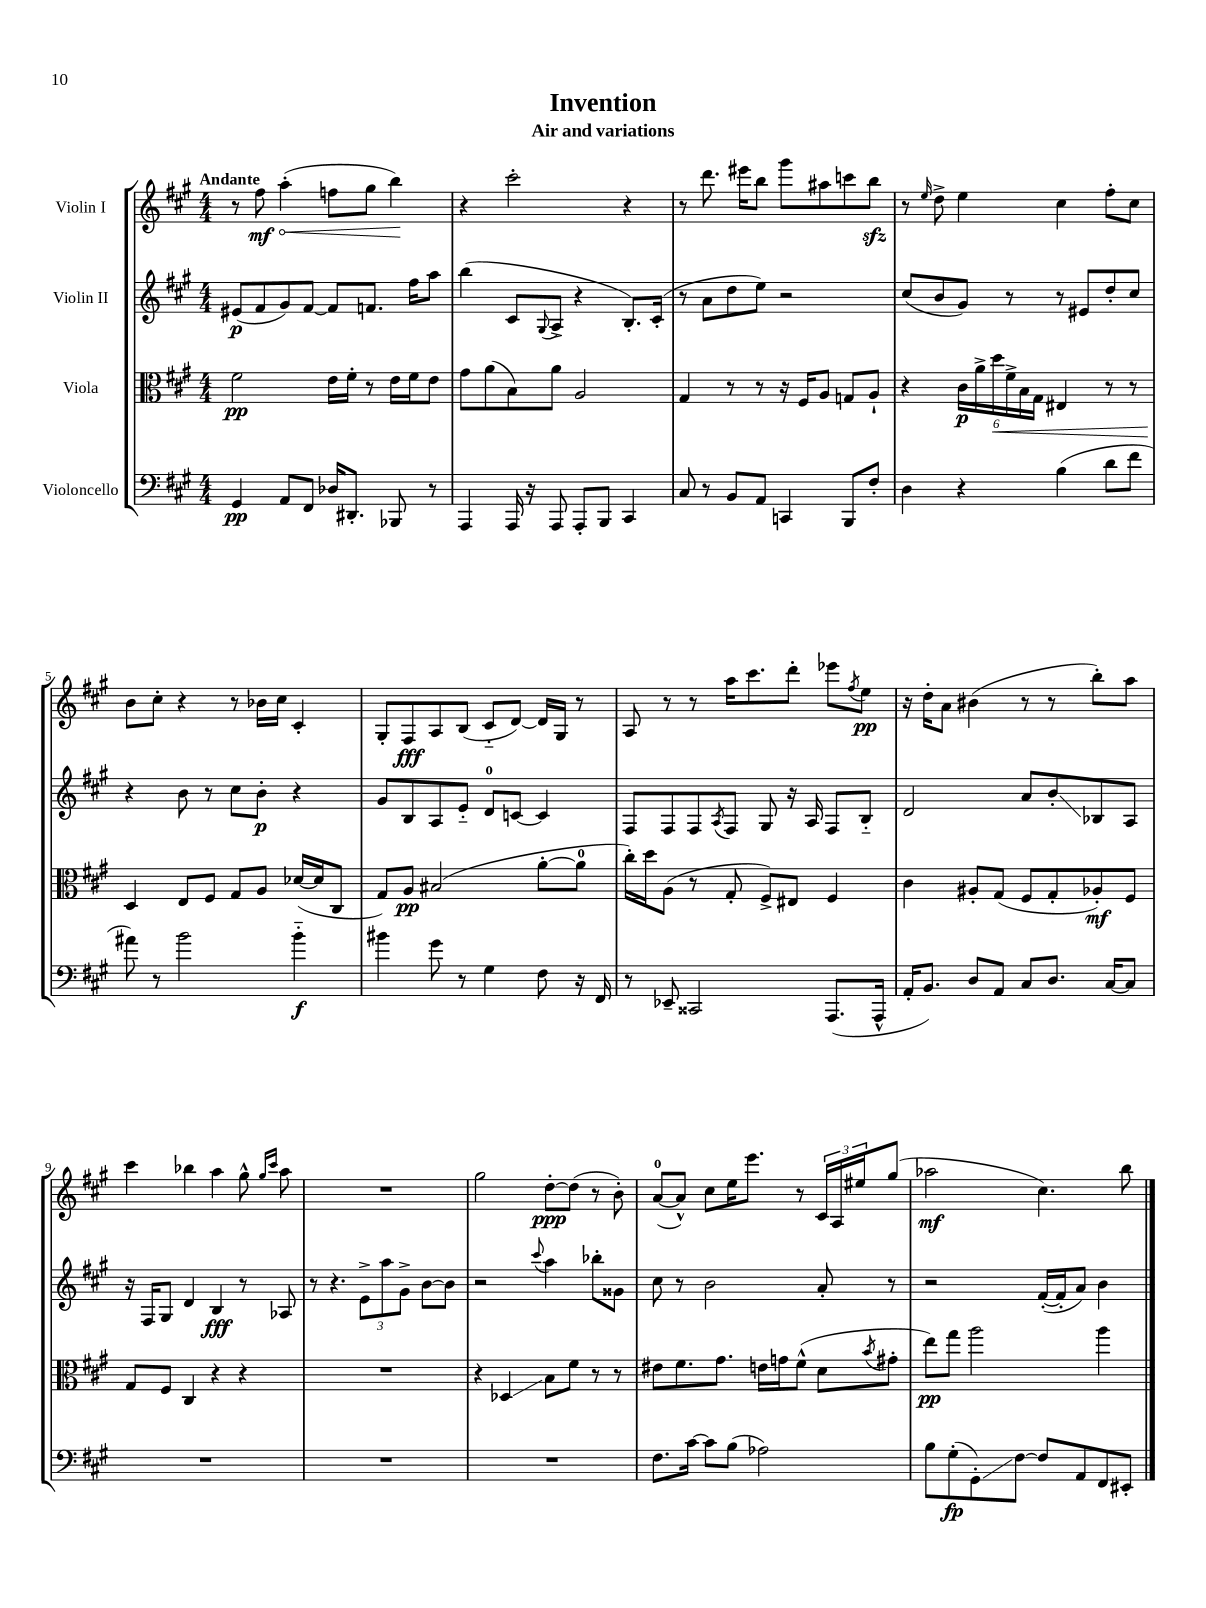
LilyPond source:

\header { title = "Invention" subtitle = "Air and variations" }
<<
\new StaffGroup <<
\new Staff = "s0" \with { instrumentName = "Violin I" } {
    \clef treble \key a \major \numericTimeSignature \time 4/4 \tempo "Andante"
    r8 fis''8\mf \once \override Hairpin.circled-tip = ##t a''4-.\<( f''8 gis''8 b''4\!) |
    r4 cis'''2-. r4 |
    r8 d'''8. eis'''16 b''8 gis'''8 ais''8 c'''8 b''8\sfz |
    r8 \grace { e''16 } d''8-> e''4 cis''4 fis''8-. cis''8 |
    b'8 cis''8-. r4 r8 bes'16 cis''16 cis'4-. |
    gis8-. fis8\fff a8 b8( cis'8-_ d'8~) d'16 gis16 r8 |
    a8 r8 r8 a''16 cis'''8. d'''8-. ees'''8 \acciaccatura { fis''8 } e''8\pp |
    r16 d''16-. a'8 bis'4( r8 r8 b''8-.) a''8 |
    cis'''4 bes''4 a''4 gis''8-^ \grace { gis''16 cis'''16 } a''8 |
    R1 |
    gis''2 d''8~-.\ppp d''8( r8 b'8-.) |
    a'8-0~( a'8-^) cis''8 e''16 e'''8. r8 \tuplet 3/2 { cis'16 a16 eis''16 } gis''8( |
    aes''2\mf cis''4.) b''8 \bar "|." |
}
\new Staff = "s1" \with { instrumentName = "Violin II" } {
    \clef treble \key a \major \numericTimeSignature \time 4/4
    eis'8\p( fis'8 gis'8) fis'8~ fis'8 f'8. fis''16 a''8 |
    b''4( cis'8 \appoggiatura { gis8 } a8-> r4 b8.-.) cis'16-.( |
    r8 a'8 d''8 e''8) r2 |
    cis''8( b'8 gis'8) r8 r8 eis'8 d''8-. cis''8 |
    r4 b'8 r8 cis''8 b'8-.\p r4 |
    gis'8 b8 a8 e'8-_ d'8-0 c'8~ c'4 |
    fis8 fis8 fis8 \acciaccatura { a8 } fis8 gis8 r16 a16 fis8 b8-_ |
    d'2 a'8 b'8-.\glissando bes8 a8 |
    r16 fis16 gis8 d'4 b4\fff r8 aes8 |
    r8 r4. \tuplet 3/2 { e'8-> a''8 gis'8-> } b'8~ b'8 |
    r2 \appoggiatura { cis'''8 } a''4 bes''8-. gisis'8 |
    cis''8 r8 b'2 a'8-. r8 |
    r2 fis'16~-.( fis'16-. a'8) b'4 \bar "|." |
}
\new Staff = "s2" \with { instrumentName = "Viola" } {
    \clef alto \key a \major \numericTimeSignature \time 4/4
    fis'2\pp e'16 fis'16-. r8 e'16 fis'16 e'8 |
    gis'8 a'8( b8) a'8 a2 |
    gis4 r8 r8 r16 fis16 a8 g8 a8-! |
    r4 \tuplet 6/4 { cis'16\p a'16-> d''16\< fis'16-> b16 gis16 } eis4 r8 r8 |
    d4\! e8 fis8 gis8 a8 des'16~( des'16 cis8 |
    gis8) a8\pp bis2( a'8~-. a'8-0 |
    cis''16-.) d''16 a8( r8 gis8-. fis8->) eis8 fis4 |
    cis'4 ais8-. gis8( fis8 gis8-. aes8-.\mf) fis8 |
    gis8 fis8 cis4 r4 r4 |
    R1 |
    r4 des4\glissando b8 fis'8 r8 r8 |
    eis'8 fis'8. gis'8. e'16 g'16 fis'8-^( d'8 \acciaccatura { b'8 } gis'8-. |
    e''8\pp) gis''8 a''2 a''4 \bar "|." |
}
\new Staff = "s3" \with { instrumentName = "Violoncello" } {
    \clef bass \key a \major \numericTimeSignature \time 4/4
    gis,4\pp a,8 fis,8 des16 dis,8.-. bes,,8 r8 |
    a,,4 a,,16 r16 a,,8 a,,8-. b,,8 cis,4 |
    cis8 r8 b,8 a,8 c,4 b,,8 fis8-. |
    d4 r4 b4( d'8 fis'8 |
    ais'8) r8 b'2 b'4-_\f |
    bis'4 gis'8 r8 gis4 fis8 r16 fis,16 |
    r8 ees,8-- cisis,2 a,,8.( a,,16-^ |
    a,16-. b,8.) d8 a,8 cis8 d8. cis16~ cis8 |
    R1 |
    R1 |
    R1 |
    fis8. cis'16~ cis'8 b8( aes2) |
    b8 gis8-.\fp( gis,8-.\glissando) fis8~ fis8 a,8 fis,8 eis,8-. \bar "|." |
}
>>
>>
